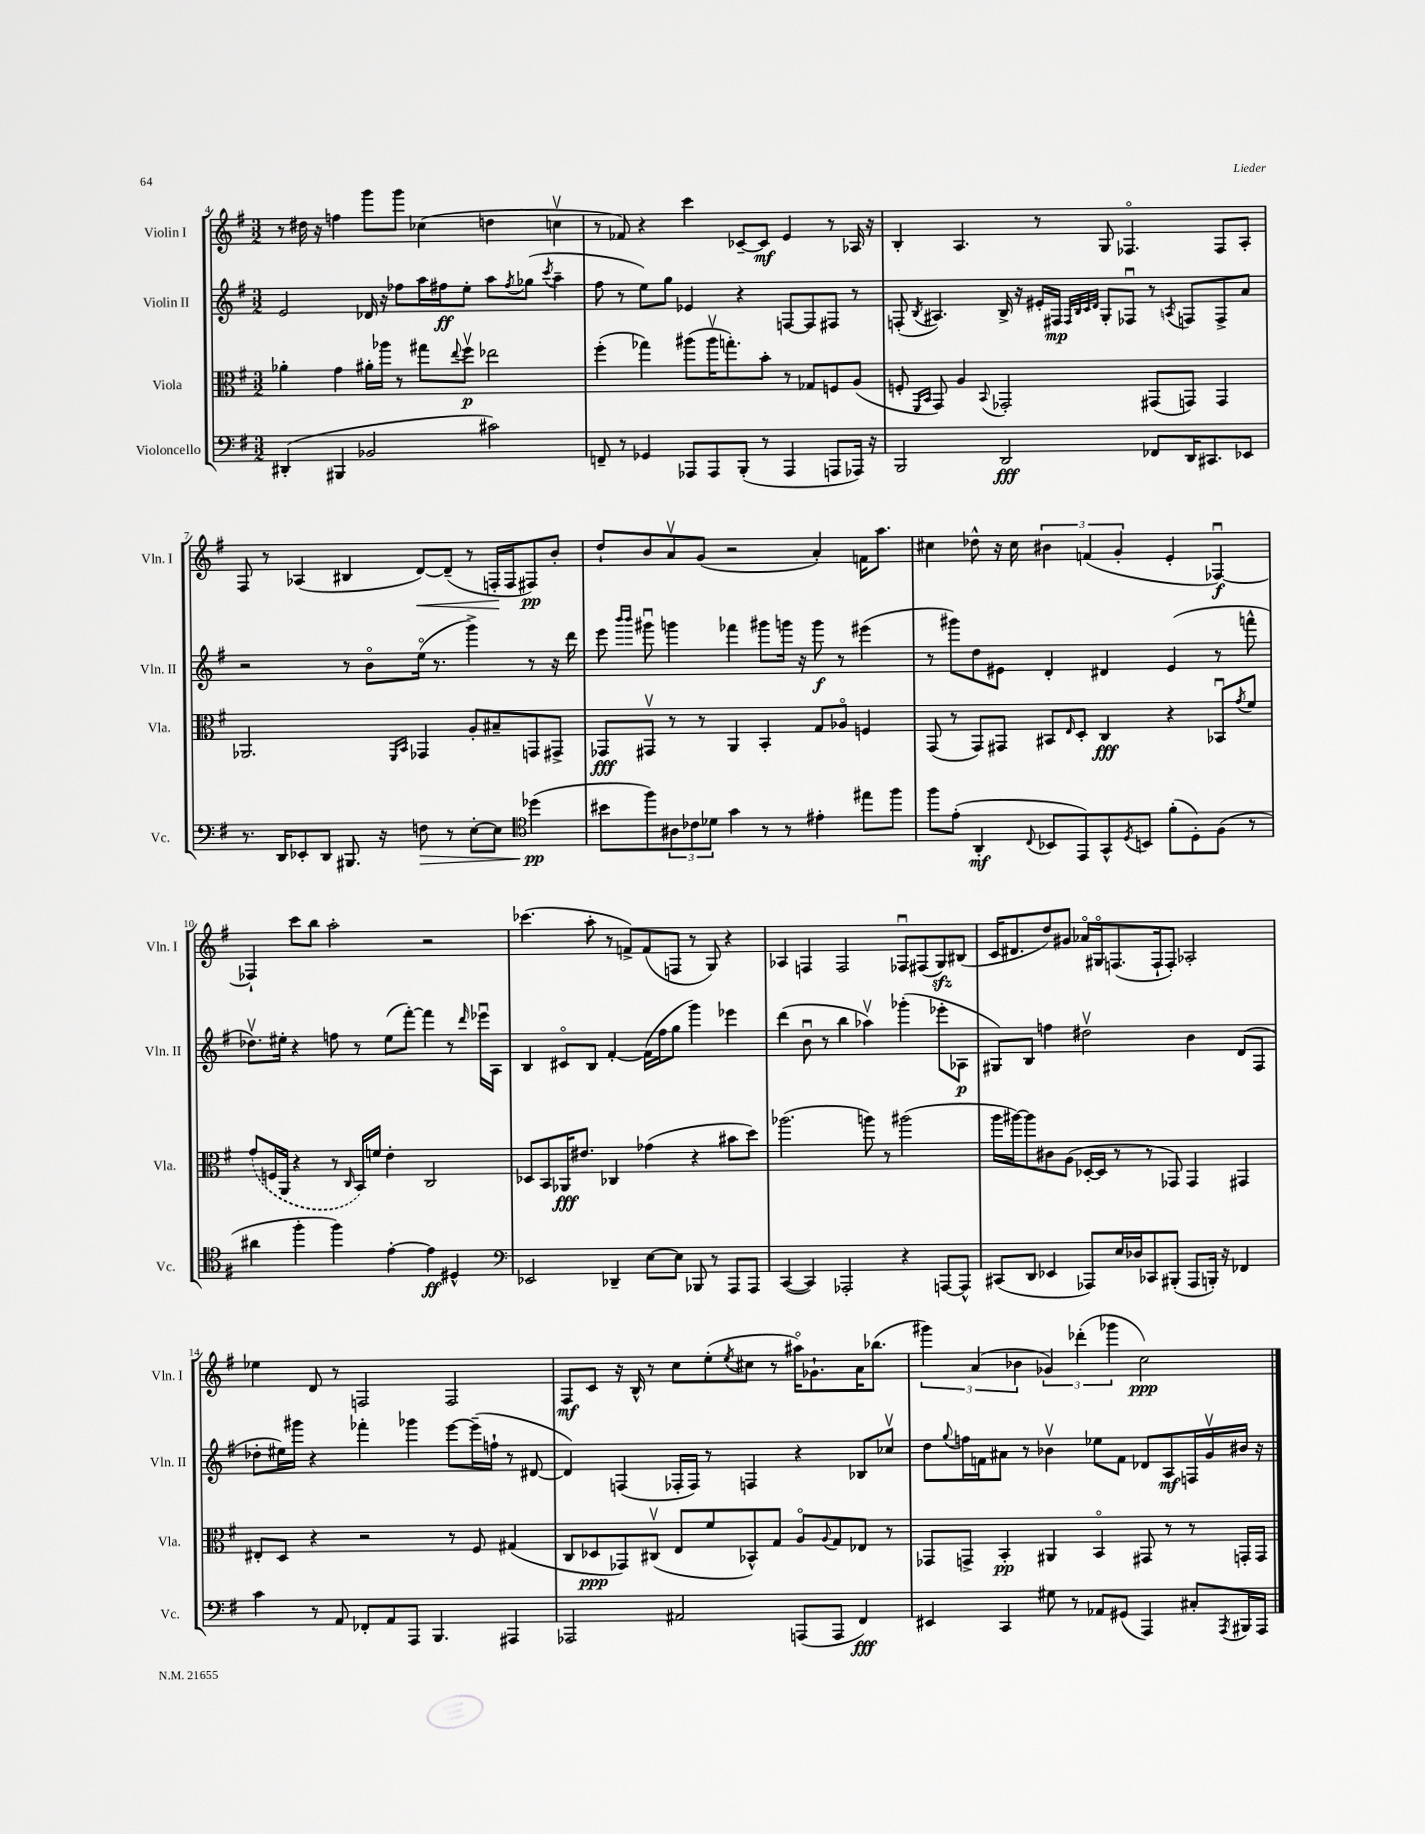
<<
\new StaffGroup <<
\new Staff = "s0" \with { instrumentName = "Violin I" shortInstrumentName = "Vln. I" } {
    \clef treble \key g \major \numericTimeSignature \time 3/2
    r8 dis''16 r16 f''4 g'''8 g'''8 ces''4( d''4 c''4\upbow |
    r8 fes'8) r4 c'''4 ces'8~-- ces'8\mf e'4 r8 aes16 r16 |
    b4-. a4. r8 g8 fes4.\flageolet fes8 a8-. |
    fis8 r8 aes4( bis4 d'8~\<) d'8--( r8 f16-.\! f16 fis8\pp) b'8-. |
    d''8-! b'8 a'8\upbow g'8( r2 a'4-.) f'16 a''8. |
    cis''4 des''8-^ r16 cis''16 \tuplet 3/2 { bis'4 f'4( g'4-. } e'4-. fes4~\downbow\f) |
    fes4-! c'''8 b''8 a''2-. r2 |
    ces'''4.( a''8-. r8 f'8->) f'8( f8 r8 g8) r4 |
    aes4 f4 f2 fes8\downbow fis8( g8\sfz) bis8( |
    c'16 dis'8. d''8) gis'8 aes'16\flageolet gis16\flageolet f8.( f16-! f8-.) aes2-. |
    ees''4 d'8 r8 f2 f2 |
    fis8\mf c'8 r16 b16-^ r8 c''8 e''8-.( \acciaccatura { e''8 } cis''8 r8 ais''16\flageolet) ges'8.-! a'16 bes''8.( |
    \tuplet 3/2 { gis'''4) a'4( bes'4 } \tuplet 3/2 { ges'4) des'''4-.( ges'''4 } c''2\ppp) \bar "|." |
}
\new Staff = "s1" \with { instrumentName = "Violin II" shortInstrumentName = "Vln. II" } {
    \clef treble \key g \major \numericTimeSignature \time 3/2
    e'2 des'16 r16 fes''8 a''16 fis''16\ff e''8-. a''8 \acciaccatura { fis''8 } ges''8( \acciaccatura { c'''8 } a''4-- |
    fis''8 r8 e''8) g''8 ees'4 r4 f8~ f8 fis8 r8 |
    f8-.( \acciaccatura { b8 } ais4.) b16-> r16 eis'16-. fis16\mp \grace { fis32 b32 c'32 d'32 } g8-. fes8\downbow r8 \acciaccatura { a8 } f8 f8-> a'8 |
    r2 r8 b'8\flageolet e''16\flageolet( r8. g'''4->) r8 r16 d'''16 |
    e'''8 \grace { b'''16 b'''16 } gis'''8\downbow g'''4 fes'''4 gis'''8 g'''16 r16 g'''8\f r8 eis'''4( |
    r8 gis'''8) d''8 eis'8 d'4-. dis'4 eis'4( r8 f'''8-^ |
    des''8.\upbow) eis''16-. r4 f''8 r8 eis''8( fis'''8~-.) fis'''4 r8 \grace { d'''16 } ees'''16\downbow a16 |
    b4 cis'8\flageolet b8 fis'4~-. fis'16( fis''16 g''8 g'''4) ees'''4 |
    d'''4( b'8\downbow r8 b''4 aes''4\upbow) ges'''4-.( ees'''8-. aes8\p |
    gis8) b8 f''4 dis''2\upbow b'4 d'8( fis8 |
    des''8-. eis''16) gis'''16 r4 fes'''4-. ges'''4 e'''8~ e'''16--( f''16-! r8 dis'8~ |
    dis'4) f4( fes16-. fes16) r8 f4 r4 bes8 ces''8\upbow |
    d''8 \appoggiatura { g''8 } f''16 f'16 ais'8 r8 bes'4\upbow ees''8 f'8 des'8 a8\mf f16 g'16\upbow bis'16 r16 \bar "|." |
}
\new Staff = "s2" \with { instrumentName = "Viola" shortInstrumentName = "Vla." } {
    \clef alto \key g \major \numericTimeSignature \time 3/2
    aes'4-. g'4 ais'16-. aes''16 r8 gis''8 \appoggiatura { e''8 } fis''8\upbow\p ees''2 |
    fis''4-.( ges''4) ais''8( ais''16\upbow g''8.-.) b'8-. r8 ges8 f8 a8( |
    f8-. \grace { fis,16 b,16 } g,8) a4 \appoggiatura { b,8 } ges,2-. gis,8( g,8) g,4 |
    aes,2. \grace { fis,16 b,16 } ges,4 a8-. bis8-- g,8 gis,8-> |
    ges,8\fff gis,8\upbow r8 r8 a,4 b,4-. g8 aes8\flageolet f4 |
    g,8( r8 g,8) gis,8 bis,8 \grace { e16 } d8-. c4\fff r4 bes,8\downbow \acciaccatura { g'8 } fis'8 |
    \once \slurDashed g'8( f16 a,16 r4 r8 \grace { c16 } b,16) f'16 e'4-. c2 |
    des8 b,8 aes,16\fff eis'8. ces4 ges'4( r4 bis'8 d''8) |
    aes''2.( a''8) r8 ais''2( |
    a''16 ais''16~) ais''8 cis'8 a8( des16~-. des16 r8 r8 ges,8) ges,4 gis,4 |
    eis8-. d8 r4 r2 r8 fis8 gis4( |
    c8 des8\ppp ges,8) cis8\upbow( e8 fis'8 bes,8-^) g8 a8\flageolet \appoggiatura { a8 } g8 ees8 r8 |
    ges,8 g,8-> b,4-.\pp ais,4 b,4\flageolet gis,8 r8 r8 g,16-. g,16 \bar "|." |
}
\new Staff = "s3" \with { instrumentName = "Violoncello" shortInstrumentName = "Vc." } {
    \clef bass \key g \major \numericTimeSignature \time 3/2
    dis,4-.( bis,,4 bes,2 cis'2) |
    f,8-- r8 ges,4 aes,,8 aes,,8 b,,8-.( r8 aes,,4 a,,8 aes,,16) r16 |
    b,,2 d,2\fff fes,8 d,16 cis,8. ees,8 |
    r8. d,16 ees,8-. d,8 bis,,8. r16 f8\> r8 e8~-. e8 \clef tenor des''4\pp\!( |
    bis'8 fis''8) \tuplet 3/2 { ais8 ces'8 des'8 } g'4 r8 r8 eis'4-. eis''8 fis''8 |
    fis''8 e'8-.( a,4-.\mf \appoggiatura { c8 } bes,8 e,8) g,8-^ \acciaccatura { d8 } b,8 fis'8-.( d8-.) fis8( r8 |
    ais'4 fis''4-. fis''4) e'4~-. e'4\ff dis4-^ |
    \clef bass ees,2 des,4-- e8~ e8 bes,,8 r8 a,,8 a,,8 |
    c,4~( c,4) aes,,2-. r4 a,,8~ a,,8-^ |
    cis,8( d,8 ees,4 aes,,8) e16 des16 ces,8 bis,,8-.( aes,,8 b,,16-.) r16 fes,4 |
    c'4 r8 a,8 fes,8-. a,8 a,,8 b,,4. ais,,4 |
    aes,,2 ais,2 a,,8( a,,8 fis,4\fff) |
    eis,4 c,4 gis8 r8 aes,8 gis,8( a,,4) cis8-. \acciaccatura { a,,8 } bis,,16 a,,16 \bar "|." |
}
>>
>>
\layout { \context { \Score currentBarNumber = #4 } }
